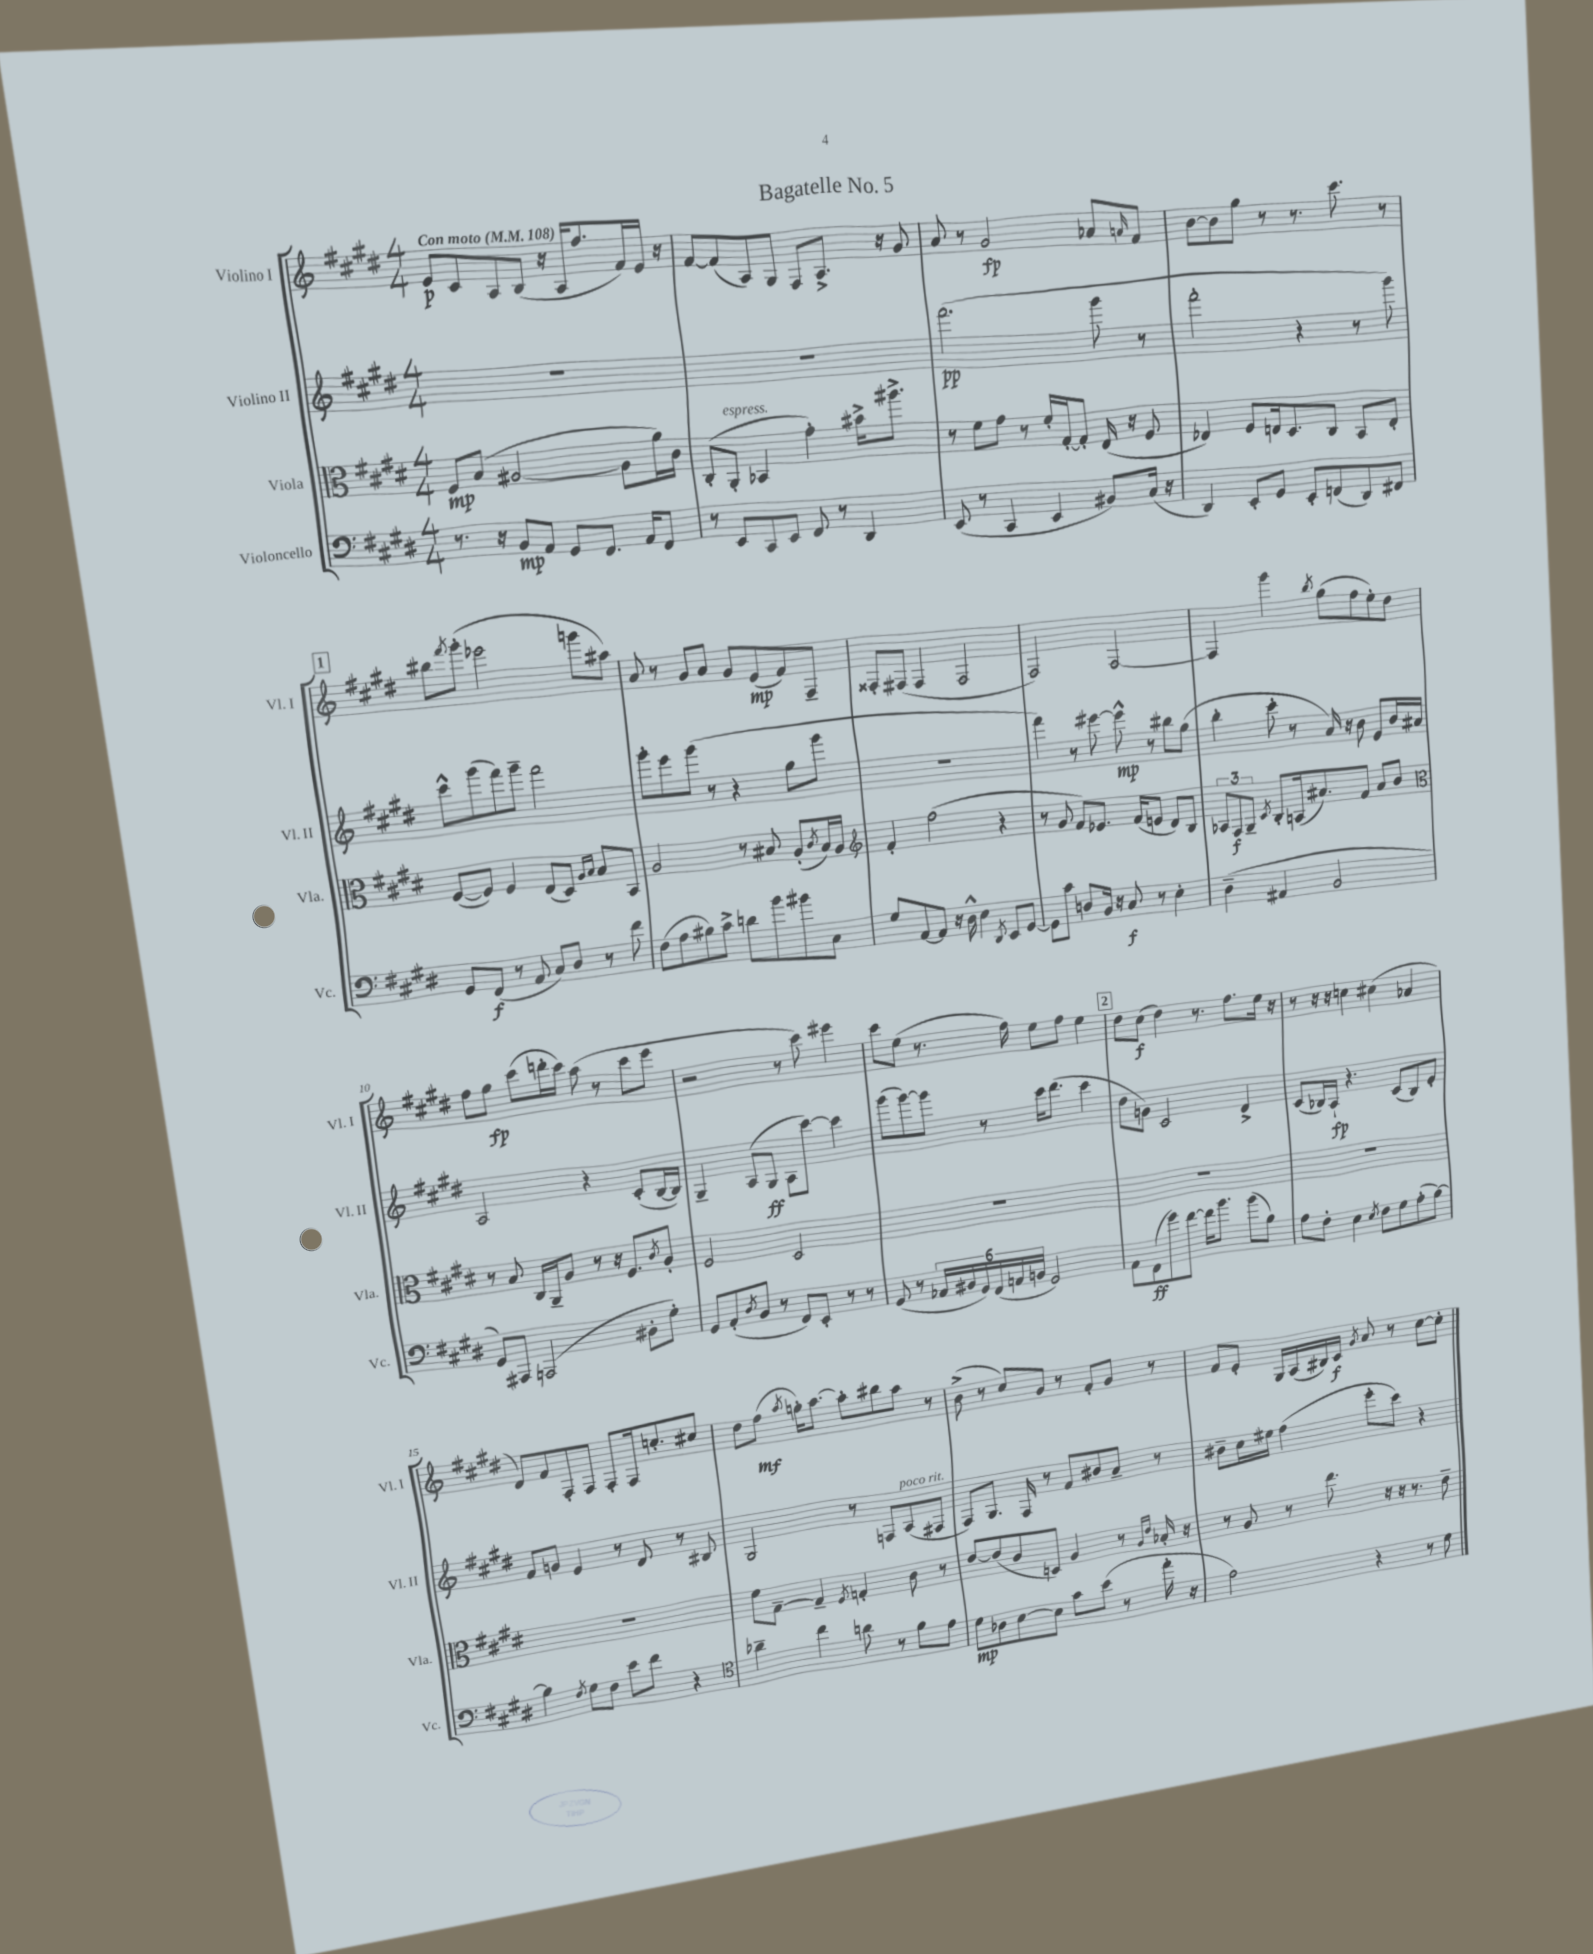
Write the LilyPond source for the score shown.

\header { title = "Bagatelle No. 5" }
<<
\new StaffGroup <<
\new Staff = "s0" \with { instrumentName = "Violino I" shortInstrumentName = "Vl. I" } {
    \clef treble \key e \major \numericTimeSignature \time 4/4 \tempo "Con moto" 4 = 108
    e'8\p cis'8 a8 b8( r16 a16 fis''8. fis'16) e'16 r16 |
    fis'8~ fis'8( a8) gis8 fis8 a8.-> r16 gis'8 |
    a'8 r8 gis'2\fp aes'8 \grace { a'16 } fis'8 |
    b'8~ b'8 gis''8 r8 r8. cis'''8. r8 |
    \mark \markup { \box "1" } bis''8 \acciaccatura { fis'''8 } gis'''8-.( ees'''2 g'''8 ais''8) |
    a'8 r8 gis'8 a'8 gis'8 e'8\mp( fis'8) fis8-- |
    fisis8-. fis8( fis4 fis2 |
    fis2) fis2~ |
    fis4 gis'''4 \acciaccatura { b''8 } gis''8( fis''8 e''8-.) dis''8 |
    fis''8 gis''8\fp cis'''8( d'''16-. cis'''16) a''8( r8 cis'''8 e'''8 |
    r2 r8 cis'''8) eis'''4 |
    cis'''8 e''8( r8. fis''16) e''8 fis''8 e''4 |
    \mark \markup { \box "2" } dis''8 cis''8\f( dis''4) r8. fis''8. e''16 r16 |
    r8 r16 r16 c''4 cis''4( aes'4 |
    dis'8) fis'8 fis8-. fis8 fis8-. fis16 c''8.-. cis''8 |
    dis''8 fis''8\mf( \acciaccatura { a''8 } g''16-.) a''8.~ a''8-. bis''8 a''8 r8 |
    b'8->( r8 cis''8) gis'8 r8 fis'8-. gis'8 r8 |
    fis'8 e'8-. gis16 a16( bis16) cis'16\f \acciaccatura { gis'8 } a'8 r8 cis''8~ cis''8-. \bar "|." |
}
\new Staff = "s1" \with { instrumentName = "Violino II" shortInstrumentName = "Vl. II" } {
    \clef treble \key e \major \numericTimeSignature \time 4/4
    R1 |
    R1 |
    fis'''2.\pp( gis'''8 r8 |
    fis'''2-. r4 r8 gis'''8) |
    \mark \markup { \box "1" } cis'''8-^ gis'''8( fis'''8) gis'''8-- fis'''2 |
    gis'''8-. e'''8 gis'''8( r8 r4 gis''8 gis'''8 |
    R1 |
    fis'''4) r8 eis'''8~ eis'''8-^\mp r8 bis''8 gis''8( |
    b''4-. cis'''8-. r8 a'16) r16 b'8 e'8 b'16 ais'16 |
    a2 r4 cis'8-.( b16~ b16) |
    gis4-- a8( gis8\ff a8 cis'''8~) cis'''4 |
    gis'''8( gis'''8~) gis'''8 r8 cis'''16 dis'''8.( cis'''4 |
    \mark \markup { \box "2" } dis''8 g'8) cis'2 dis'4-> |
    cis'8( bes16) a16-!\fp r4. cis'8( bes8) e'8-. |
    fis'8 g'8 e'4 r8 dis'8 r8 bis8 |
    gis2 r8 f8 a8^\markup { \italic "poco rit." }( fis8 |
    fis8) gis8. fis16 r8 fis'8 bis'8 a'8-- r8 |
    bis'8-- cis''16 eis''16 fis''4( e'''8-. cis'''8) r4 \bar "|." |
}
\new Staff = "s2" \with { instrumentName = "Viola" shortInstrumentName = "Vla." } {
    \clef alto \key e \major \numericTimeSignature \time 4/4
    fis8\mp b8( ais2~ ais8 a'16) cis'16 |
    cis8-.( a,8-.^\markup { \italic "espress." } bes,4 gis'4-.) bis'16-> ais''8.-> |
    r8 fis'8 gis'8 r8 fis'16-. gis16~-. gis8-. e16( r16 fis8 |
    ees4) fis8 e16 dis8. cis8 b,8 e8-. |
    \mark \markup { \box "1" } fis8~( fis8) fis4 e8( dis8) \grace { a16 b16 } b8 b,8 |
    a2 r8 bis8 a8-.( \acciaccatura { cis'8 } bis16) a16 |
    \clef treble fis'4-. fis''2( r4 |
    r8 gis'8 fis'8) ees'8. fis'16( e'8 dis'8) b8 |
    \tuplet 3/2 { aes8 fis8\f gis8-- } \acciaccatura { cis'8 } b8-. a16( ais'8.) fis'8 ais'8 b'8 |
    \clef alto r8 b8 cis16 a,16-- a8 r8 r16 fis8. \acciaccatura { cis'8 } a8-. |
    fis2 dis2 |
    R1 |
    \mark \markup { \box "2" } R1 |
    R1 |
    R1 |
    fis'8 gis8~-- gis4-- \acciaccatura { fis8 } g4-. cis'8 r8 |
    e'8~ e'8( cis'8 d8) a4 r8 \grace { a16 e'16 } bes16-. r16 |
    r8 a8 r8 e''8. r16 r16 r8. e'8-- \bar "|." |
}
\new Staff = "s3" \with { instrumentName = "Violoncello" shortInstrumentName = "Vc." } {
    \clef bass \key e \major \numericTimeSignature \time 4/4
    r8. r16 b,8\mp a,8 gis,8 fis,8. a,16 fis,8 |
    r8 e,8 cis,8 e,8 fis,8 r8 dis,4 |
    e,8( r8 cis,4 e,4 bis,8) cis16( r16 |
    dis,4) e,8-. gis,8 e,8-. f,8( dis,8) fis,8 |
    \mark \markup { \box "1" } gis,8 fis,8\f( r8 a,8 cis8) dis8 r8 fis'8 |
    fis8( a8 bis8) cis'8-> d'8 b'8 bis'8 cis8 |
    gis8 a,8~ a,8 r16 dis16-^ e4 \acciaccatura { dis,8 } e,8 gis,8~ |
    gis,8 cis'8 d8 b,16 r16 cis8\f r8 e4-. |
    dis4--( ais,4 b,2 |
    gis,8) ais,,8 a,,2( bis,8-. gis8-.) |
    gis,8 a,8-.( \acciaccatura { dis8 } b,8 r8 fis,8) e,8-. r8 r8 |
    gis,8( r8 \tuplet 6/4 { aes,16 bis,16 gis,16) fis,16( a,16 b,16 } gis,2) |
    \mark \markup { \box "2" } a,8 fis,8\ff( gis'8) fis'8~ fis'16 b'8. b'8( b8) |
    a8 fis8-. e4 \acciaccatura { e8 } fis8 gis8 a8-.( b8~) |
    b4 \acciaccatura { fis8 } gis8 fis8 e'8 fis'8 r4 |
    \clef tenor aes'4-- cis''4 a'8 r8 fis'8 e'8 |
    dis'8\mp aes8 b8~ b8 gis'8 b'8( r8 e''16-. r16 |
    e'2) r4 r8 dis'8 \bar "|." |
}
>>
>>
